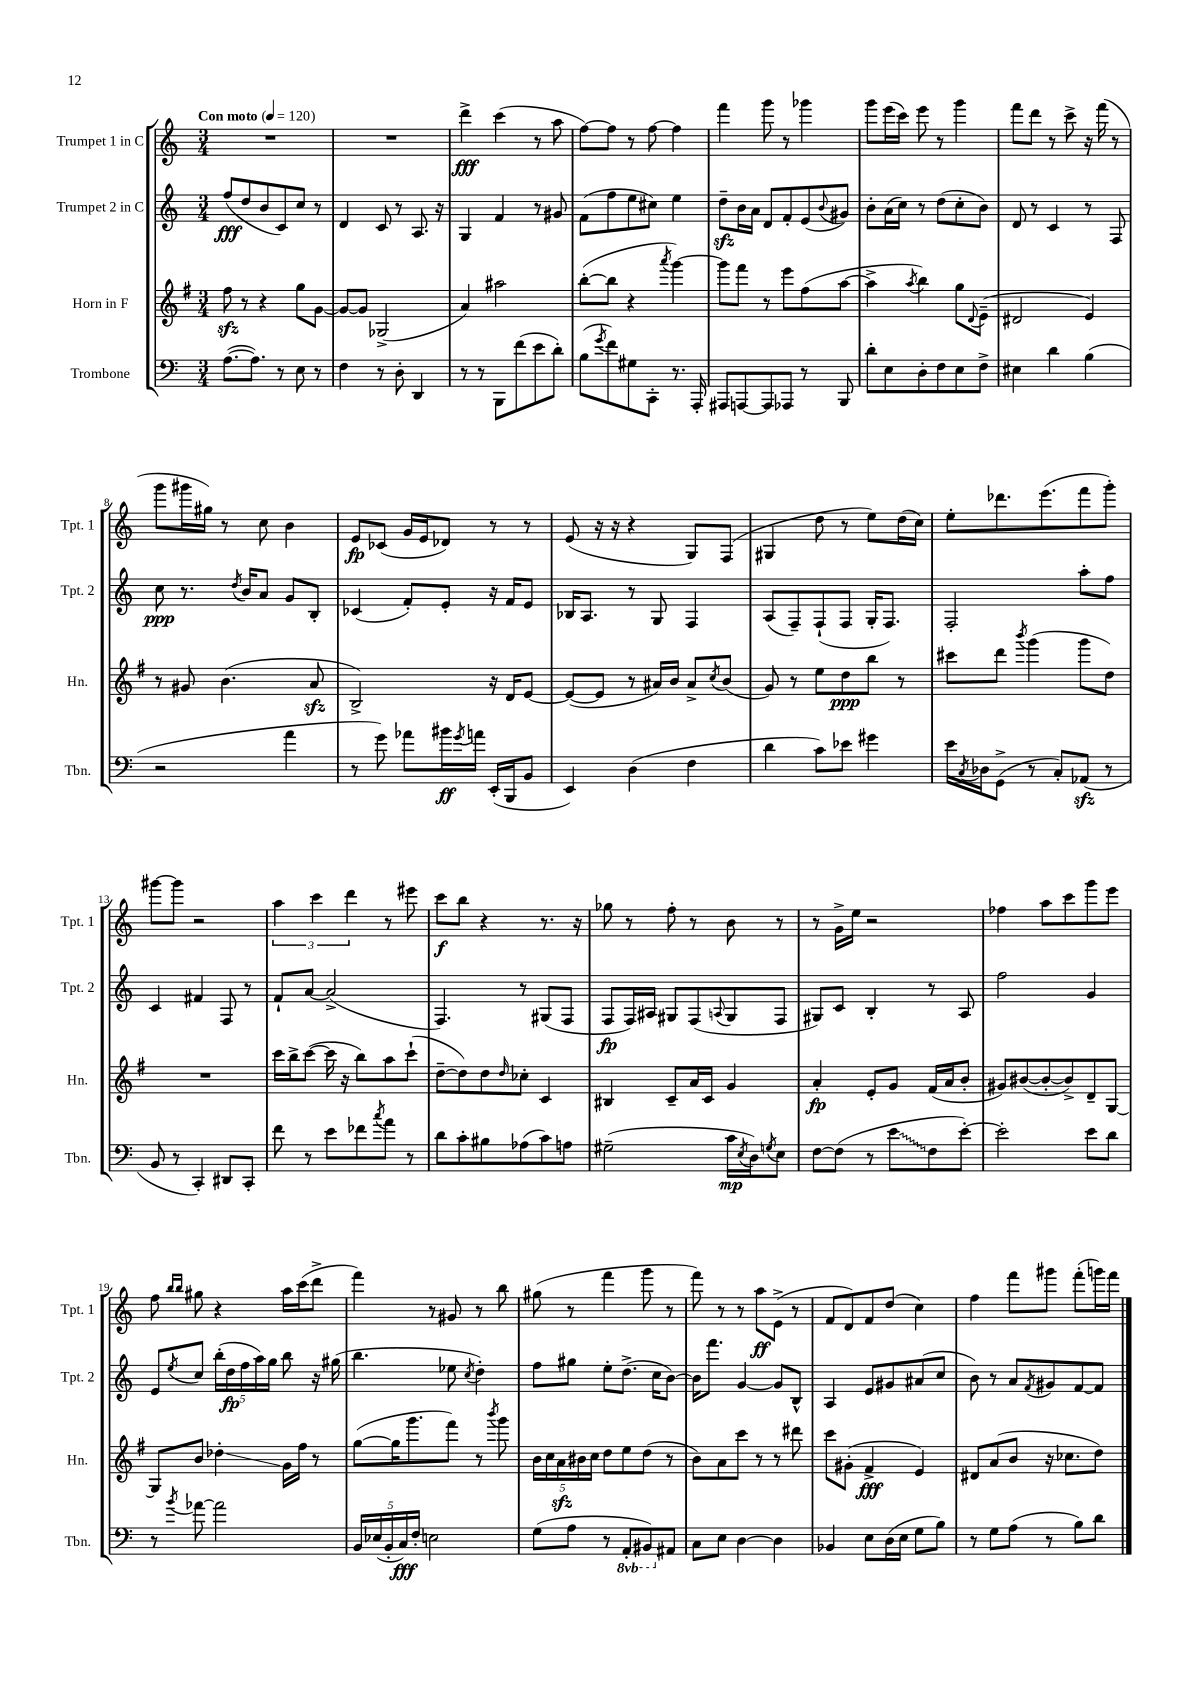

**kern	**kern	**kern	**kern
*staff4	*staff3	*staff2	*staff1
*clefF4	*clefG2	*clefG2	*clefG2
*k[]	*k[f#]	*k[]	*k[]
*M3/4	*M3/4	*M3/4	*M3/4
*MM120	*MM120	*MM120	*MM120
([8.A\L	8ff#\	(8ff/L	2.r
.	8r	8dd/	.
8.A\]J)	.	.	.
.	4r	8b/	.
8r	.	8c/)	.
8E\	8gg\L	8cc/J	.
8r	[8g\J	8r	.
=	=	=	=
4F\	8g/_L	4d/	2.r
.	8g/]J	.	.
8r	(2G-^/	8c/	.
8D'\	.	8r	.
4DD/	.	8.A/	.
.	.	16r	.
=	=	=	=
8r	4a/)	4G/	4ddd^\
8r	.	.	.
8BBB\L	2aa#\	4f/	(4ccc\
(8f\	.	.	.
8e\	.	8r	8r
8d'\J)	.	8g#/	8aa\
=	=	=	=
(8B\L	([8bb'\L	(8f\L	[8ff\L)
8qg/	.	.	.
8f\)	8bb\]J	8ff\	8ff\]J
8G#\	4r	8ee\	8r
8CC'\J	.	8cc#\J)	[8ff\
.	8qaaa/	.	.
8.r	[4ggg\)	4ee\	4ff\]
16AAA'/	.	.	.
=	=	=	=
8AAA#/L	8ggg\]L	8dd~\L	4fff\
[8AAA/	8fff#\J	16b\L	.
.	.	16a\JJ	.
8AAA/]	8r	8d/L	8ggg\
8AAA-/J	8eee\L	8f'/	8r
8r	(8ff#\	(8e/	4ggg-\
.	.	8qqb/	.
8BBB/	[8aa\J	8g#/J)	.
=	=	=	=
8d'\L	4aa^\]	8b'\L	8ggg\L
8E\	.	(16a\L	(16eee\L
.	.	16cc\JJ)	16ccc\JJ)
.	8qaa/	.	.
8D'\	4bb\)	8r	8eee\
8F\	.	(8dd\L	8r
8E\	8gg\L	8cc'\	4ggg\
.	8qqd/	.	.
8F^\J	(8e~\J	8b\J)	.
=	=	=	=
4E#\	2d#/	8d/	8fff\L
.	.	8r	8ddd\J
4d\	.	4c/	8r
.	.	.	8ccc^\
(4B\	4e/)	8r	16r
.	.	.	(16fff\
.	.	8F/	8r
=	=	=	=
2r	8r	8cc\	8ggg\L
.	8g#/	8.r	16ggg#\L
.	.	.	16gg#\JJ)
.	(4.b\	.	8r
.	.	8qdd/	.
.	.	16b/LK	.
.	.	8a/J	8cc\
4a\	.	8g/L	4b\
.	8a/	8B'/J	.
=	=	=	=
8r	2B^/)	(4c-/	8e/L
8g\)	.	.	(8c-/J
8a-\L	.	8f'/L)	16g/LL
.	.	.	16e/J
16b#\L	.	8e'/J	8d-/J)
8qg/	.	.	.
16a\JJ	.	.	.
(16EE'/LL	16r	16r	8r
16BBB/J	16d/LK	16f/LK	.
8BB/J	[8e/J	8e/J	8r
=	=	=	=
4EE/)	(8e/_L	16B-/LK	(8e/
.	.	8.A/J	.
.	8e/]J	.	16r
.	.	.	16r
(4D\	8r	8r	4r
.	16a#/LL)	8G/	.
.	16b/JJ	.	.
4F\	8a#^/L	4F/	8G/L)
.	8qcc/	.	.
.	(8b/J	.	(8F/J
=	=	=	=
4d\	8g/)	(8A/L	4G#/
.	8r	8F~/)	.
8c\L)	8ee\L	(8F`/	8dd\
8e-\J	8dd\	8F/J	8r
4g#\	8bb\J	16G'/LK	8ee\L)
.	.	8.F/J)	.
.	8r	.	(16dd\L
.	.	.	16cc\JJ)
=	=	=	=
16e\LL	8ccc#\L	2F'/	8ee'\L
8qC/	.	.	.
16D-\J	.	.	.
(8GG^\J	8ddd\J	.	8.ddd-\
.	8qbbb/	.	.
8r	(4ggg\	.	.
.	.	.	(8.eee\
8C'/L)	.	.	.
(8AA-/J	8ggg\L	8aa'\L	8fff\
8r	8dd\J)	8ff\J	8ggg'\J)
=	=	=	=
8BB/	2.r	4c/	[8ggg#\L
8r	.	.	8ggg#\]J
4CC'/)	.	4f#/	2r
8DD#/L	.	8F/	.
8CC'/J	.	8r	.
=	=	=	=
8f\	16ccc\LL	8f`/L	6aa\
.	16bb^\J	.	.
8r	([8ccc\J	[8a/J	.
.	.	.	6ccc\
8e\L	16ccc\]	(2a^/]	.
.	16r	.	.
.	.	.	6ddd\
8f-\	8bb\L)	.	.
8qcc/	.	.	.
8a\J	8aa\	.	8r
8r	(8ccc`\J	.	8eee#\
=	=	=	=
8d\L	[8dd~\L	4.F/)	8ccc\L
8c'\	8dd\])	.	8bb\J
8B#\	8dd\	.	4r
.	16qqdd/	.	.
(8A-\	8cc-'\J	8r	.
8c\)	4c/	(8G#/L	8.r
8A\J	.	8F/J	.
.	.	.	16r
=	=	=	=
(2G#~\	4B#/	8F/L	8gg-\
.	.	16F/L)	8r
.	.	16A#/JJ	.
.	8c~/L	8G#/L	8ff'\
.	16a/L	(8F/	8r
.	16c/JJ	.	.
.	.	8qqA/	.
16c\LL	4g/	8G#/	8b\
8qE/	.	.	.
16D\J)	.	.	.
8qG/	.	.	.
8E\J	.	8F/J	8r
=	=	=	=
[8F\L	4a'/	8G#/L)	8r
(8F\]J	.	8c/J	16g^\LL
.	.	.	16ee\JJ
8r	8e'/L	4B'/	2r
8e\L	8g/J	.	.
8F\	(16f#/LL	8r	.
.	16a/J	.	.
[8e'\J)	8b'/J	8A/	.
=	=	=	=
2e'\]	8g#/L)	2ff\	4ff-\
.	([8b#/	.	.
.	8b#'/_	.	8aa\L
.	8b#^/])	.	8ccc\
8e\L	8d~/	4g/	8ggg\
8d\J	[8G/J	.	8eee\J
=	=	=	=
8r	8G/]L	8e/L	8ff\
.	.	.	16qqbb/LL
8qb/	.	8qee/	16qqbb/JJ
[8a-\	8b/J	8cc/J	8gg#\
2a-\]	4dd-'\	(20bb'\LL	4r
.	.	20dd\	.
.	.	20ff\	.
.	.	20aa\)	.
.	.	20gg\JJ	.
.	16g\LL	8bb\	16aa\LL
.	16ff#\JJ	.	(16ccc\J
.	8r	16r	8ddd^\J
.	.	(16gg#\	.
=	=	=	=
20BB/LL	([8gg\L	4.bb\	4fff\)
(20E-/	.	.	.
20BB'/	.	.	.
.	16gg\]K	.	.
20C/)	.	.	.
.	8.ggg\	.	.
20F'/JJ	.	.	.
2E\	.	.	8r
.	8fff#\J)	8ee-\	8g#/
.	.	8qcc/	.
.	8r	4dd'\)	8r
.	8qbbb/	.	.
.	8ggg\	.	8bb\
=	=	=	=
(8G\L	20b\LL	8ff\L	(8gg#\
.	20cc\	.	.
.	20a\	.	.
8A\J	.	8gg#\J	8r
.	20b#\	.	.
.	20cc\JJ	.	.
8r	8dd\L	8ee'\L	4fff\
8AAA'/L	8ee\	(8.dd^\J	.
8BBB#/)	(8dd\J	.	8ggg\
.	.	16cc\LK	.
8AA#/J	8r	[8b\J)	8r
=	=	=	=
8C\L	8b\L)	16b\]LK	8fff\)
.	.	8.fff\J	.
8E\J	8a\	.	8r
[4D\	8ccc\J	[4g/	8r
.	8r	.	8aa\L
4D\]	8r	8g/]L	(8e^\J
.	8ddd#\	8B^^/J	8r
=	=	=	=
4BB-/	8ccc\L	4A/	8f/L
.	(8g#'\J	.	8d/)
8E\L	4f#^/	8e/L	8f/
(16D\L	.	8g#/	(8dd/J
16E\JJ	.	.	.
8G\L	4e/)	(8a#/	4cc\)
8B\J)	.	8cc/J	.
=	=	=	=
8r	8d#/L	8b\)	4ff\
8G\L	(8a/	8r	.
(8A\J	8b/J	8a/L	8fff\L
.	.	8qf/	.
8r	16r	8g#/	8ggg#\J
.	8.cc-\L	.	.
8B\L)	.	[8f/	(8fff'\L
8d\J	8dd\J)	8f/]J	16ggg\L)
.	.	.	16fff\JJ
==	==	==	==
*-	*-	*-	*-
